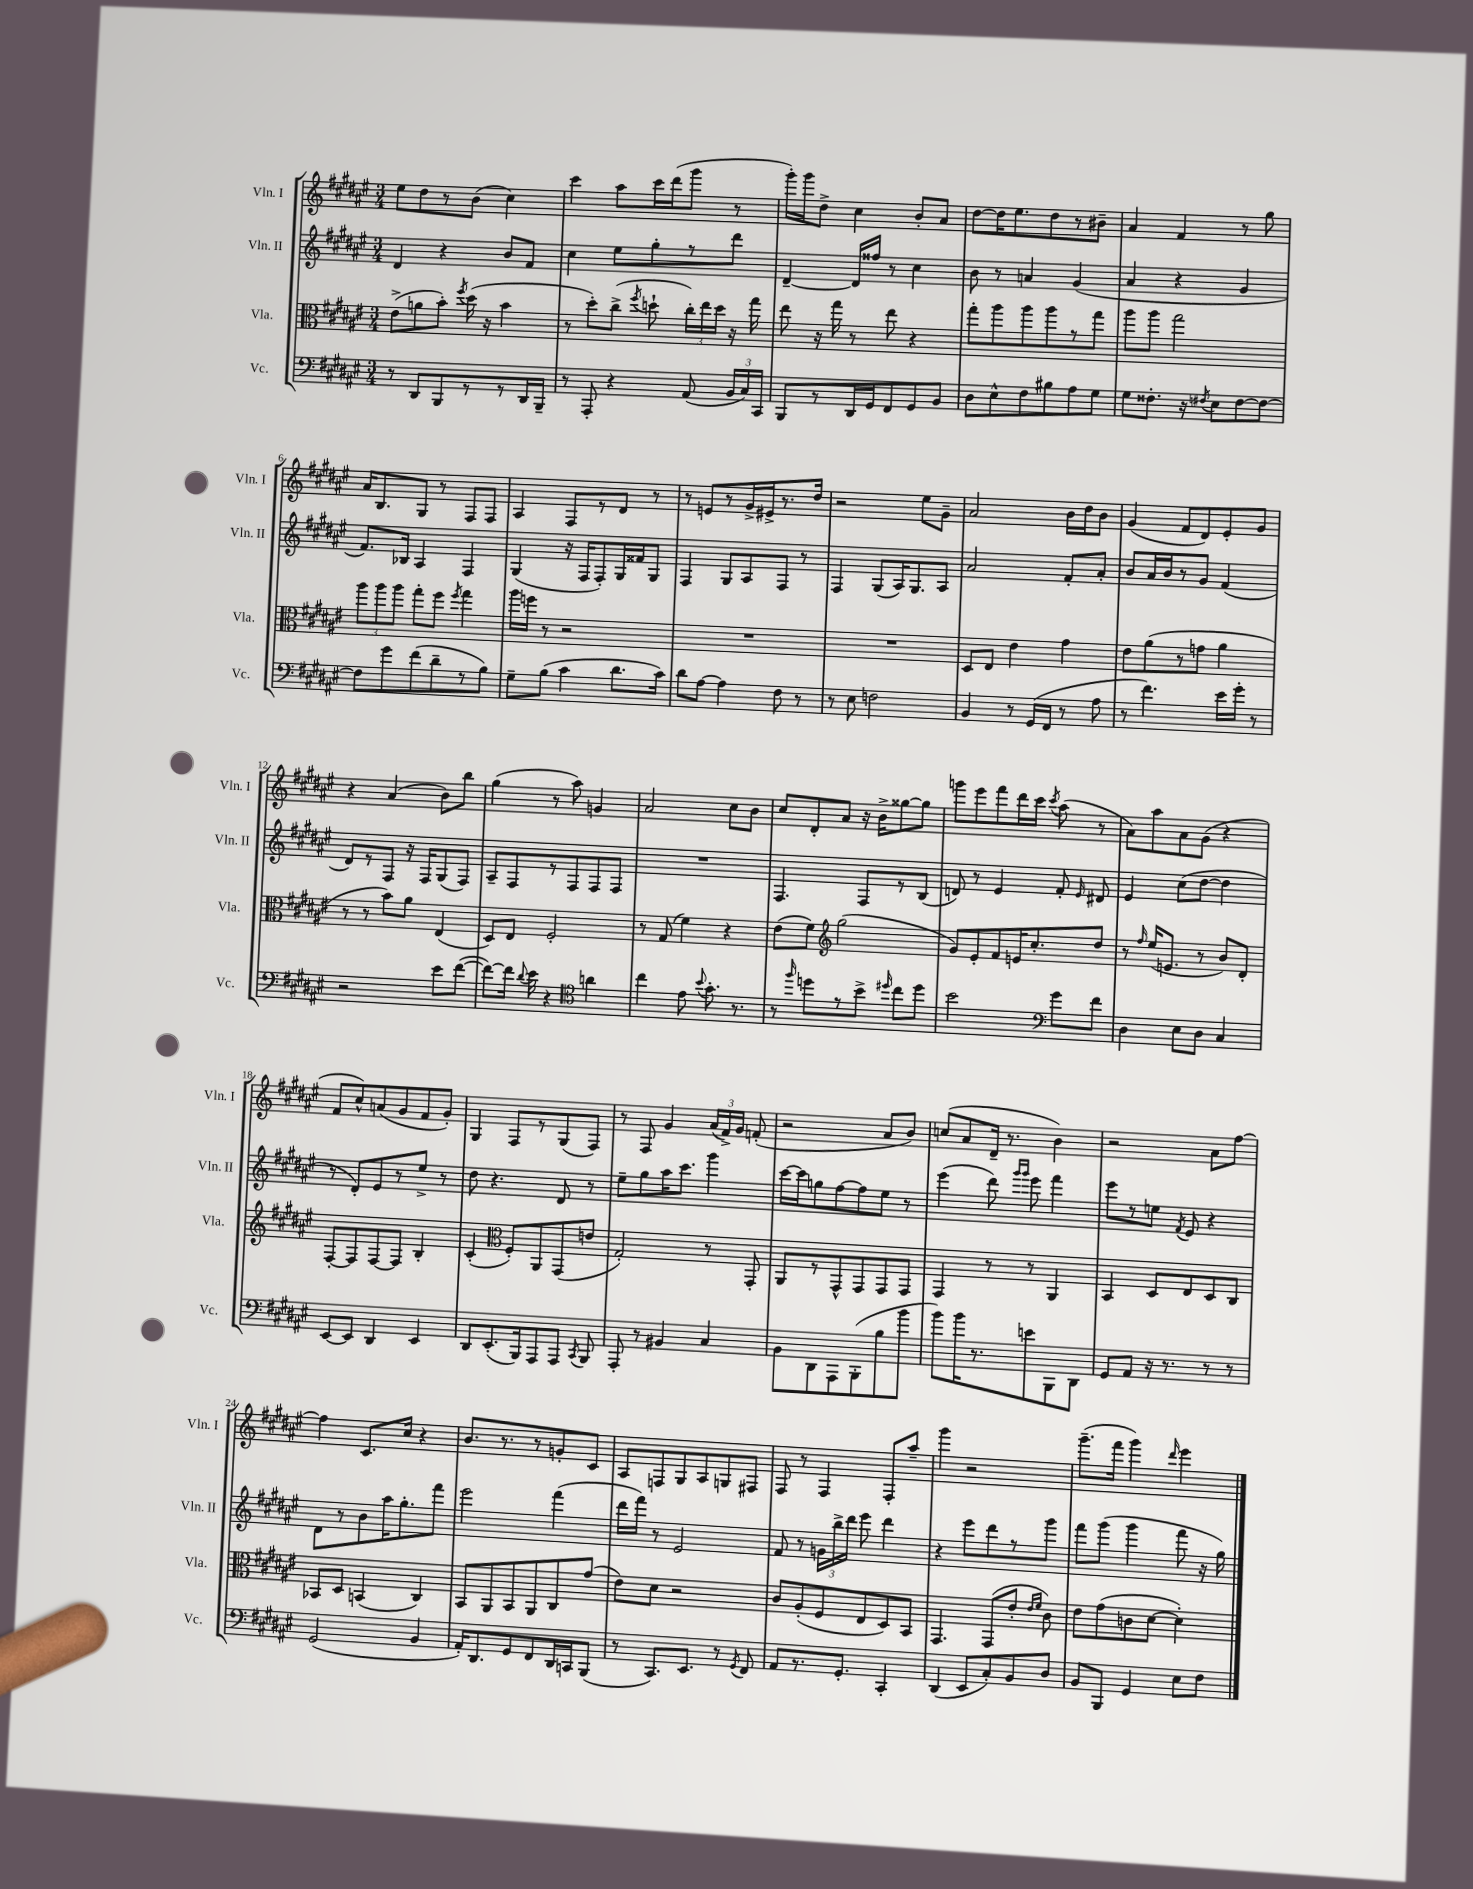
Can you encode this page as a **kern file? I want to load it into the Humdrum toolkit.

**kern	**kern	**kern	**kern
*staff4	*staff3	*staff2	*staff1
*clefF4	*clefC3	*clefG2	*clefG2
*k[f#c#g#d#a#e#]	*k[f#c#g#d#a#e#]	*k[f#c#g#d#a#e#]	*k[f#c#g#d#a#e#]
*M3/4	*M3/4	*M3/4	*M3/4
8r	(8e#^\L	4d#/	8ee#\L
8DD#/L	8a\	.	8dd#\
8BBB/	8b'\J)	4r	8r
.	8qff#/	.	.
8r	(16dd#\	.	(8b\J
.	16r	.	.
8r	4b\	8b/L	4cc#\)
16DD#/L	.	8f#/J	.
16BBB~/JJ	.	.	.
=	=	=	=
8r	8r	4cc#\	4ccc#\
8AAA#'/	8dd#'\L)	.	.
4r	(8cc#^\J	8ee#\L	8aa#\L
.	8qff#/	.	.
.	8dd`\	8gg#'\	16ccc#\L
.	.	.	(16ddd#\J
(8AA#/	24cc#'\LL)	8r	8ggg#\J
.	24ee#\	.	.
.	24dd\JJ	.	.
24BB/LL	16r	8ddd#\J	8r
24C#/)	.	.	.
.	16gg#\	.	.
24CC#/JJ	.	.	.
=	=	=	=
8BBB/L	8ee#\	[4d#~/	16ggg#'\LL)
.	.	.	16ggg#\J
8r	16r	.	8dd#^\J
.	16gg#\	.	.
16DD#/L	8r	16d#/]LL	4cc#\
16GG#/J	.	16ff##/JJ	.
8FF#/	8ee#\	8r	.
8GG#/	4r	4cc#\	8b'/L
8BB/J	.	.	8a#/J
=	=	=	=
8D#\L	8gg#'\L	8b\	[8dd#\L
8E#^^\	8aa#\	8r	16dd#\]K
.	.	.	8.ee#\
8F#\	8aa#\	4a/	.
8B#\	8aa#\	.	8dd#\
8A#\	8r	(4g#/	8r
8G#\J	8gg#\J	.	8b#~\J
=	=	=	=
8G#\L	8aa#\L	4a#/	4a#/
8.F##'\J	8aa#\J	.	.
.	2gg#\	4r	4f#/
16r	.	.	.
8qF#/	.	.	.
8E#\L	.	.	.
[8F#\	.	4g#/	8r
8F#\_J	.	.	8gg#\
=	=	=	=
8F#\]L	12aa#\L	8.f#/L)	16a#/LK
.	.	.	8.B/
.	12aa#\	.	.
8g#\	.	.	.
.	12aa#\J	.	.
.	.	16B-/Jk	.
(8f#\	8gg#'\L	4A#/	8G#/J
8d#~\	8ff#\J	.	8r
.	8qff#/	.	.
8r	4gg#\	4F#/	8F#/L
8B\J)	.	.	8F#/J
=	=	=	=
8G#~\L	16aa#\LL	(4G#/	4A#/
.	16ff\JJ	.	.
(8B\J	8r	.	.
4c#\	2r	16r	8F#/L
.	.	16F#/LK	.
.	.	8F#'/)	8r
8.d#\L	.	16G#/L	8d#/J
.	.	16f##/J	.
.	.	8G#/J	8r
16c#\Jk)	.	.	.
=	=	=	=
8d#\L	2.r	4F#/	8r
[8A#\J	.	.	8e/L
4A#\]	.	8G#/L	8r
.	.	8A#/	16g#^/L
.	.	.	16e#^/J
8F#\	.	8F#/J	8.r
8r	.	8r	.
.	.	.	16dd#/Jk
=	=	=	=
8r	2.r	4F#/	2r
8E#\	.	.	.
2F\	.	(8G#/L	.
.	.	16A#/K)	.
.	.	8.G#/	.
.	.	.	8ee#\L
.	.	8A#/J	8g#~\J
=	=	=	=
4BB/	8D#/L	2a#/	2a#/
.	8E#/J	.	.
8r	4e#\	.	.
(16GG#/LL	.	.	.
16FF#/JJ	.	.	.
8r	4g#\	8f#'/L	16b\LL
.	.	.	16dd#\J
8A#\	.	8a#'/J	8b\J
=	=	=	=
8r	8e#\L	8b/L	(4g#/
4.f#\)	(8a#\	16a#/L	.
.	.	16b/J	.
.	8r	8r	8f#/L
.	8g\J	8g#/J	8d#/)
16e#\LL	4a#\	(4f#/	8e#'/
16g#'\JJ	.	.	.
8r	.	.	8g#/J
=	=	=	=
2r	8r	8d#/L)	4r
.	8r	8r	.
.	8b\L)	8F#/J	(4a#/
.	8a#\J	16r	.
.	.	16F#/LK	.
8e#\L	(4E#/	(8G#/	8b\L)
([8f#\J	.	8F#/J)	8bb\J
=	=	=	=
8f#\_L)	8D#/L)	8A#~/L	(4gg#\
16f#\]Jk	8E#/J	8F#/	.
8qqd#/	.	.	.
16e#\	.	.	.
4r	2F#'/	8r	8r
.	.	8F#/	8aa#\)
*clefC4	*	*	*
4a\	.	8F#/	4g/
.	.	8F#/J	.
=	=	=	=
4cc#\	8r	2.r	2a#/
.	(8G#/	.	.
8e#\	4f#\)	.	.
8qqb/	.	.	.
8.g#'\	.	.	.
.	4r	.	8cc#\L
8.r	.	.	.
.	.	.	8b\J
=	=	=	=
8r	(8e#\L	4.F#/	8cc#/L
16qqff#/	.	.	.
8dd\L	8f#\J)	.	8d#'/
*	*clefG2	*	*
8r	(2gg#\	.	8a#/J
8b^\J	.	8F#/L	16r
.	.	.	16b^\LK
16qqdd#/	.	.	.
8cc#\L	.	8r	[8gg##\
8dd#\J	.	(8B/J	8gg##\]J
=	=	=	=
2b\	8g#/L)	8d/)	8ggg\L
.	8e#'/	8r	8eee#\
.	8f#/	4e#/	8fff#\
.	16e/K	.	16ddd#\L
.	8.cc#'/	.	16ccc#\JJ
*clefF4	*	*	*
.	.	.	8qccc#/
8g#\L	.	8f#'/	(8aa#\
.	.	16qqe#/	.
8f#\J	8dd#/J	8d#/	8r
=	=	=	=
4D#\	8r	4e#/	8a#\L)
.	16qqff#/	.	.
.	(16ee#/LK	.	8aa#\
.	8.e/J	.	.
8E#\L	.	(8cc#\L	8a#\
8D#\J	8r	[8dd#\J	(8g#\J
4C#/	8b/L)	4dd#\]	4r
.	8d#'/J	.	.
=	=	=	=
[8EE#/L	[8F#'/L	8r	8f#/L
8EE#/]J	8F#/]	8d#'/L)	8cc#^^/)
4DD#/	[8F#/	8e#/	(8a/
.	8F#/]J	8r	8g#/
4EE#/	4B'/	8ee#^/J	8f#/
.	.	8r	8g#'/J)
=	=	=	=
8DD#/L	(4c#'/	8dd#\	4G#/
(8.EE#'/	.	4.r	.
*	*clefC3	*	*
.	8F#'/L)	.	8F#/L
16BBB/k)	.	.	.
8AAA#/	8AA#/	.	8r
8AAA#/J	(8GG#/	8d#/	(8G#/
8qCC#/	.	.	.
8BBB/	8e/J	8r	8F#/J)
=	=	=	=
8AAA#'/	2G#'/)	8ee#~\L	8r
8r	.	8gg#\	8F#/
4BB#/	.	16aa#\K	4g#/
.	.	8.ccc#\J	.
4C#/	8r	4ggg#\	(24a#/LL
.	.	.	24f#^/)
.	.	.	24g#/JJ
.	8GG#'/	.	(8f'/
=	=	=	=
8BB\L	8AA#/L	[16ccc#\LL	2r
.	.	16ccc#\]J	.
8DD#\	8r	8gg\	.
8AAA#\	8GG#^^/	[8ff#\	.
(8BBB'\	8GG#/	8ff#\]	.
8B\	8GG#/	8ee#\J	8a#/L
8b\J	8GG#/J	8r	8b/J)
=	=	=	=
8b\L)	4GG#/	(4eee#\	(8cc/L
16b\K	.	.	8a#/
8.r	.	.	.
.	8r	8ddd#\)	16d#~/Jk
.	.	.	8.r
.	.	16qqggg#/LL	.
.	.	16qqggg#/JJ	.
8e\	8r	8eee#\	.
8BBB\	4AA#/	4fff#\	4b\)
8DD#\J	.	.	.
=	=	=	=
8GG#/L	4BB/	8eee#\L	2r
8AA#/J	.	8r	.
16r	8D#/L	8ee\J	.
8.r	.	.	.
.	.	8qf#/	.
.	8E#/	8e#/	.
8r	8D#/	4r	8a#\L
8r	8C#/J	.	[8ff#\J
=	=	=	=
(2GG#/	8BB-/L	8d#\L	4ff#\]
.	8D#/J	8r	.
.	(4BB/	8b\	8.c#/L
.	.	16aa#\K	.
.	.	8.gg#'\	16cc#/Jk
4BB/	4C#/)	.	4r
.	.	8fff#\J	.
=	=	=	=
16AA#'/LK)	8BB/L	2eee#\	8.b/L
8.DD#/	.	.	.
.	8AA#/	.	.
.	.	.	8.r
8GG#/	8BB/	.	.
8FF#/	8AA#/	.	8r
16DD#/L	8C#/	(4fff#\	8g'/
16CC/J	.	.	.
(8BBB/J	(8g#/J	.	8c#/J
=	=	=	=
8r	8e#\L)	16ddd#\LL	8A#/L
.	.	16fff#\JJ)	.
8.CC#/L)	8d#\J	8r	8F/
.	2r	2e#/	8G#/
8.EE#/J	.	.	.
.	.	.	8A#/
8r	.	.	8G/
8qGG#/	.	.	.
8FF#/	.	.	8F#/J
=	=	=	=
8AA#/L	8c#/L	8f#/	8F#/
8.r	(8A#'/	8r	8r
.	8F#/	24g\LL	4F#/
.	.	24bb^\	.
8.GG#'/J	.	.	.
.	.	24ddd#\JJ	.
.	8E#/	8eee#\	.
4CC#'/	8D#/)	4ddd#\	8F#'/L
.	8BB/J	.	8aa#~/J
=	=	=	=
(4DD#/	4.GG#/	4r	4ggg#\
8EE#/L	.	8eee#\L	2r
8C#'/)	(8GG#/L	8ddd#\	.
8BB/	8e#'/J	8r	.
.	16qqe#/LL	.	.
.	16qqf#/JJ	.	.
8D#/J	8c#\)	8ggg#\J	.
=	=	=	=
8BB/L	8e#\L	8fff#\L	(8.ggg#~\L
8BBB/J	(8g#\	(8ggg#\J	.
.	.	.	16fff#\Jk
4GG#/	8c\	4ggg#\	4ggg#\)
.	[8d#\J	.	.
.	.	.	16qqddd#/
8E#\L	4d#'\])	8fff#\	4eee#\
8F#\J	.	16r	.
.	.	16gg#\)	.
==	==	==	==
*-	*-	*-	*-
